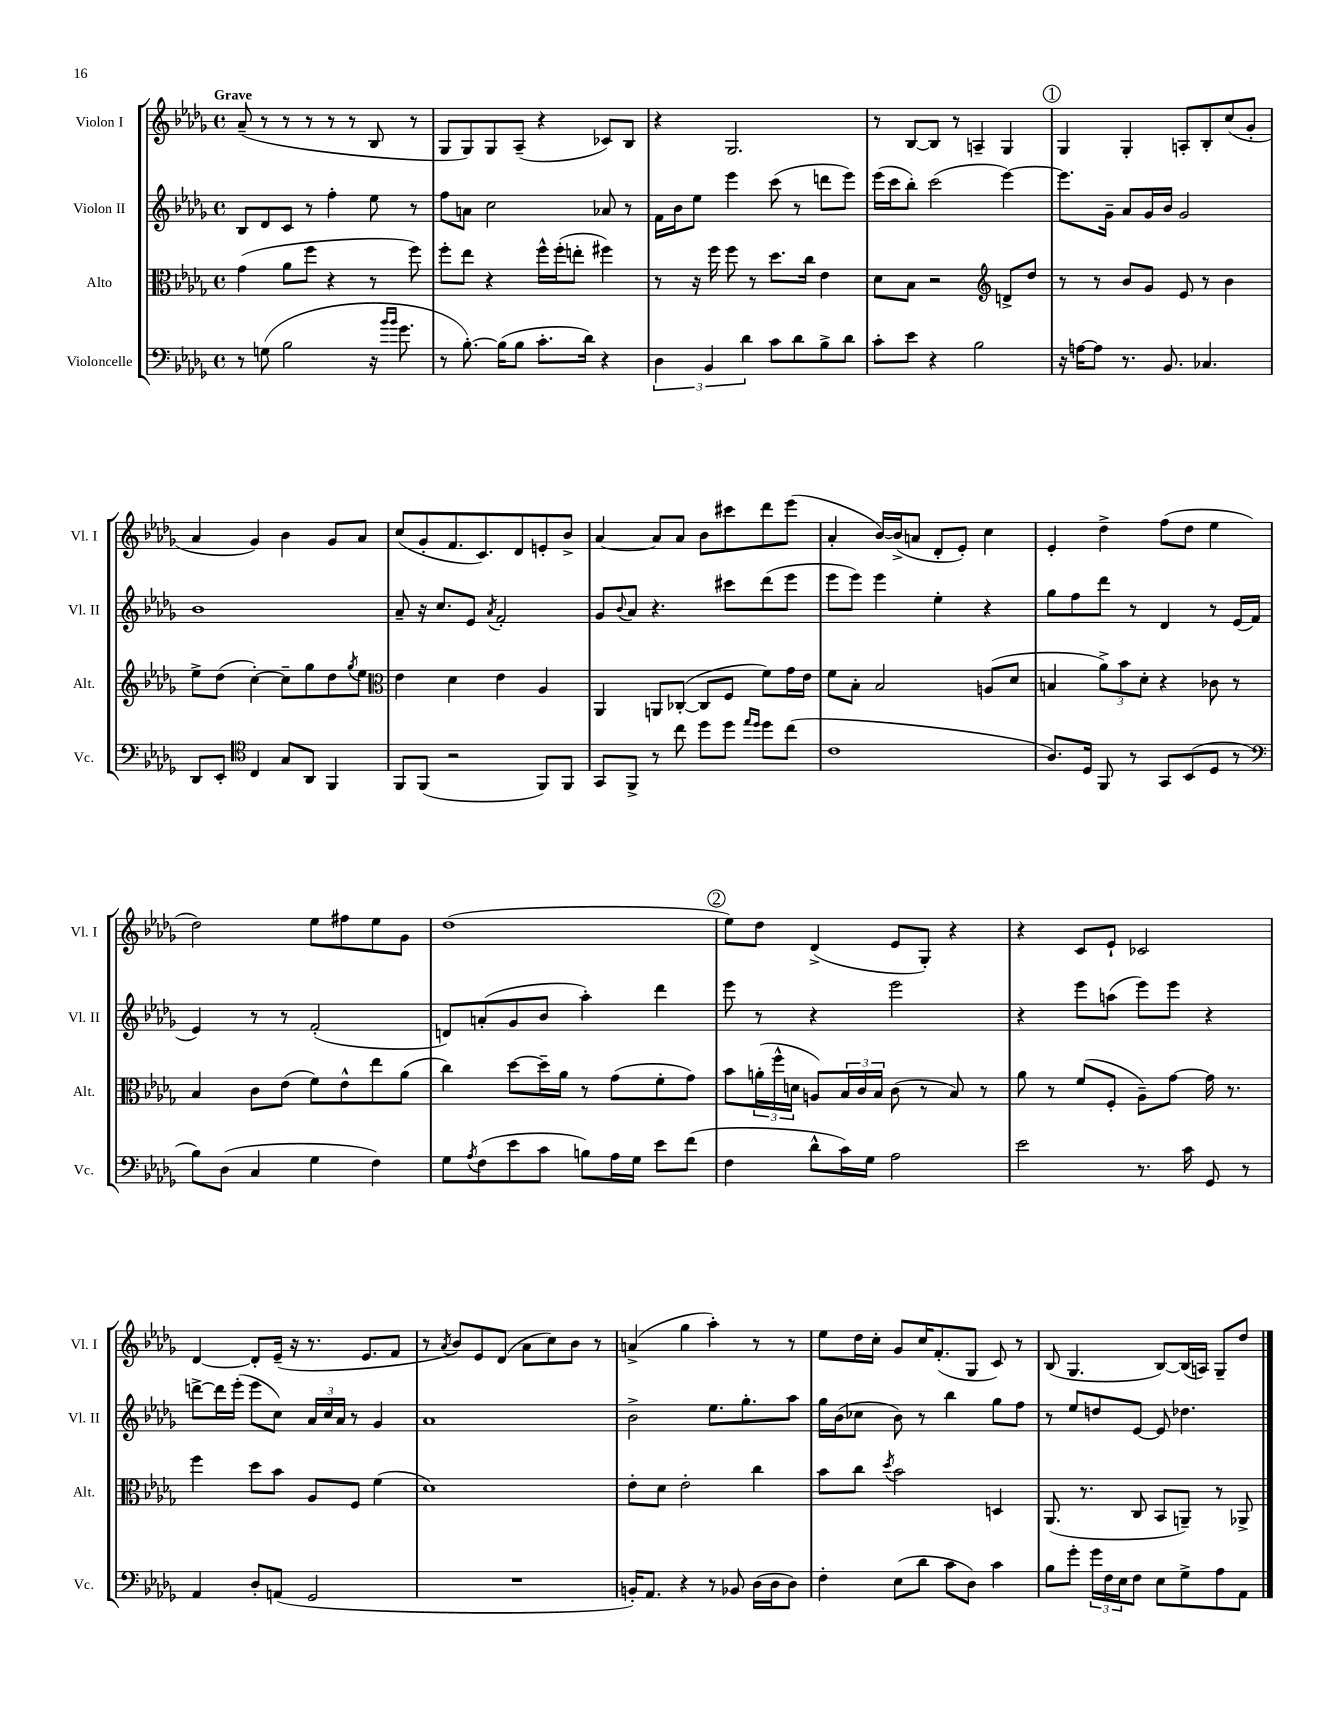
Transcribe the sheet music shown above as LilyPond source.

<<
\new StaffGroup <<
\new Staff = "s0" \with { instrumentName = "Violon I" shortInstrumentName = "Vl. I" } {
    \clef treble \key des \major \defaultTimeSignature \time 4/4 \tempo "Grave"
    aes'8--( r8 r8 r8 r8 r8 bes8 r8 |
    ges8 ges8) ges8 aes8--( r4 ces'8) bes8 |
    r4 ges2. |
    r8 bes8~ bes8 r8 a4-- ges4 |
    \mark \markup { \circle "1" } ges4 ges4-. a8-. bes8-. c''8( ges'8-. |
    aes'4 ges'4) bes'4 ges'8 aes'8 |
    c''8( ges'8-. f'8. c'8.) des'8 e'8-. bes'8-> |
    aes'4~ aes'8 aes'8 bes'8 cis'''8 des'''8 ees'''8( |
    aes'4-. bes'16~) bes'16->( a'8 des'8-. ees'8-.) c''4 |
    ees'4-. des''4-> f''8( des''8 ees''4 |
    des''2) ees''8 fis''8 ees''8 ges'8 |
    des''1( |
    \mark \markup { \circle "2" } ees''8) des''8 des'4->( ees'8 ges8-.) r4 |
    r4 c'8 ees'8-! ces'2 |
    des'4~ des'8-. ees'16--( r16 r8. ees'8. f'8 |
    r8 \acciaccatura { aes'8 } bes'8) ees'8 des'8( aes'8 c''8) bes'8 r8 |
    a'4->( ges''4 aes''4-.) r8 r8 |
    ees''8 des''16 c''16-. ges'8 c''16 f'8.-.( ges8 c'8) r8 |
    bes8( ges4. bes8~) bes16( a16) ges8-- des''8 \bar "|." |
}
\new Staff = "s1" \with { instrumentName = "Violon II" shortInstrumentName = "Vl. II" } {
    \clef treble \key des \major \defaultTimeSignature \time 4/4
    bes8 des'8 c'8 r8 f''4-. ees''8 r8 |
    f''8 a'8 c''2 aes'8 r8 |
    f'16 bes'16 ees''8 ees'''4 c'''8( r8 d'''8 ees'''8) |
    ees'''16( c'''16 bes''8-.) c'''2( ees'''4~) |
    \mark \markup { \circle "1" } ees'''8. ges'16-- aes'8 ges'16 bes'16 ges'2 |
    bes'1 |
    aes'8-- r16 c''8. ees'8 \acciaccatura { aes'8 } f'2-. |
    ges'8 \appoggiatura { bes'8 } aes'8 r4. cis'''8 des'''8( ees'''8 |
    ees'''8 ees'''8) ees'''4 ees''4-. r4 |
    ges''8 f''8 des'''8 r8 des'4 r8 ees'16( f'16 |
    ees'4) r8 r8 f'2-.( |
    d'8) a'8-.( ges'8 bes'8 aes''4-.) des'''4 |
    \mark \markup { \circle "2" } ees'''8 r8 r4 ees'''2 |
    r4 ees'''8 a''8( ees'''8) ees'''8 r4 |
    d'''8~-> d'''16 ees'''16-.( ees'''8 c''8) \tuplet 3/2 { aes'16 c''16 aes'16 } r8 ges'4 |
    aes'1 |
    bes'2-> ees''8. ges''8.-. aes''8 |
    ges''16 bes'16( ces''8 bes'8) r8 bes''4 ges''8 f''8 |
    r8 ees''8 d''8 ees'8~ ees'8 des''4. \bar "|." |
}
\new Staff = "s2" \with { instrumentName = "Alto" shortInstrumentName = "Alt." } {
    \clef alto \key des \major \defaultTimeSignature \time 4/4
    ges'4( aes'8 f''8 r4 r8 f''8) |
    f''8-. ees''8 r4 f''16-^ f''16-.( e''8-. fis''4) |
    r8 r16 f''16 f''8 r8 des''8. c''16 ees'4 |
    des'8 bes8 r2 \clef treble d'8-> des''8 |
    \mark \markup { \circle "1" } r8 r8 bes'8 ges'8 ees'8 r8 bes'4 |
    ees''8-> des''8( c''4~-.) c''8-- ges''8 des''8 \acciaccatura { ges''8 } ees''8 |
    \clef alto ees'4 des'4 ees'4 aes4 |
    aes,4 a,8 ces8~-.( ces8 f8 f'8) ges'16 ees'16 |
    f'8 bes8-. bes2 a8( des'8 |
    b4 \tuplet 3/2 { aes'8->) bes'8 des'8-. } r4 ces'8 r8 |
    bes4 c'8 ees'8( f'8) ees'8-^ ees''8 aes'8( |
    c''4) des''8~ des''16-- aes'16 r8 ges'8( f'8-. ges'8) |
    \mark \markup { \circle "2" } bes'8 \tuplet 3/2 { a'16-.( f''16-^ d'16 } a8) \tuplet 3/2 { bes16 c'16 bes16 } c'8( r8 bes8) r8 |
    aes'8 r8 f'8( f8-. aes8--) ges'8~ ges'16 r8. |
    f''4 des''8 bes'8 aes8 f8 f'4( |
    des'1) |
    ees'8-. des'8 ees'2-. c''4 |
    bes'8 c''8 \acciaccatura { des''8 } bes'2 d4 |
    aes,8.( r8. c8 bes,8 a,8--) r8 aes,8-> \bar "|." |
}
\new Staff = "s3" \with { instrumentName = "Violoncelle" shortInstrumentName = "Vc." } {
    \clef bass \key des \major \defaultTimeSignature \time 4/4
    r8 g8( bes2 r16 \grace { bes'16 bes'16 } ges'8. |
    r8 bes8.~-.) bes16( bes8 c'8.-. des'16) r4 |
    \tuplet 3/2 { des4 bes,4 des'4 } c'8 des'8 bes8-> des'8 |
    c'8-. ees'8 r4 bes2 |
    \mark \markup { \circle "1" } r16 a16~ a8 r8. bes,8. ces4. |
    des,8 ees,8-. \clef tenor c4 ges8 aes,8 f,4 |
    f,8 f,8( r2 f,8) f,8 |
    ges,8 f,8-> r8 c''8 des''8 des''8 \grace { ees''16 des''16 } des''8 c''8( |
    c'1 |
    aes8.) des16 f,8 r8 ges,8 bes,8( des8 r8 |
    \clef bass bes8) des8( c4 ges4 f4) |
    ges8 \acciaccatura { aes8 } f8( ees'8 c'8 b8) aes16 ges16 ees'8 f'8( |
    \mark \markup { \circle "2" } f4 des'8-^ c'16) ges16 aes2 |
    ees'2 r8. c'16 ges,8 r8 |
    aes,4 des8-. a,8( ges,2 |
    R1 |
    b,16-.) aes,8. r4 r8 bes,8 des16( des16 des8) |
    f4-. ees8( des'8 c'8 des8) c'4 |
    bes8 ges'8-. \tuplet 3/2 { ges'16 f16 ees16 } f8 ees8 ges8-> aes8 aes,8 \bar "|." |
}
>>
>>
\layout { \context { \Score \remove "Bar_number_engraver" } }
